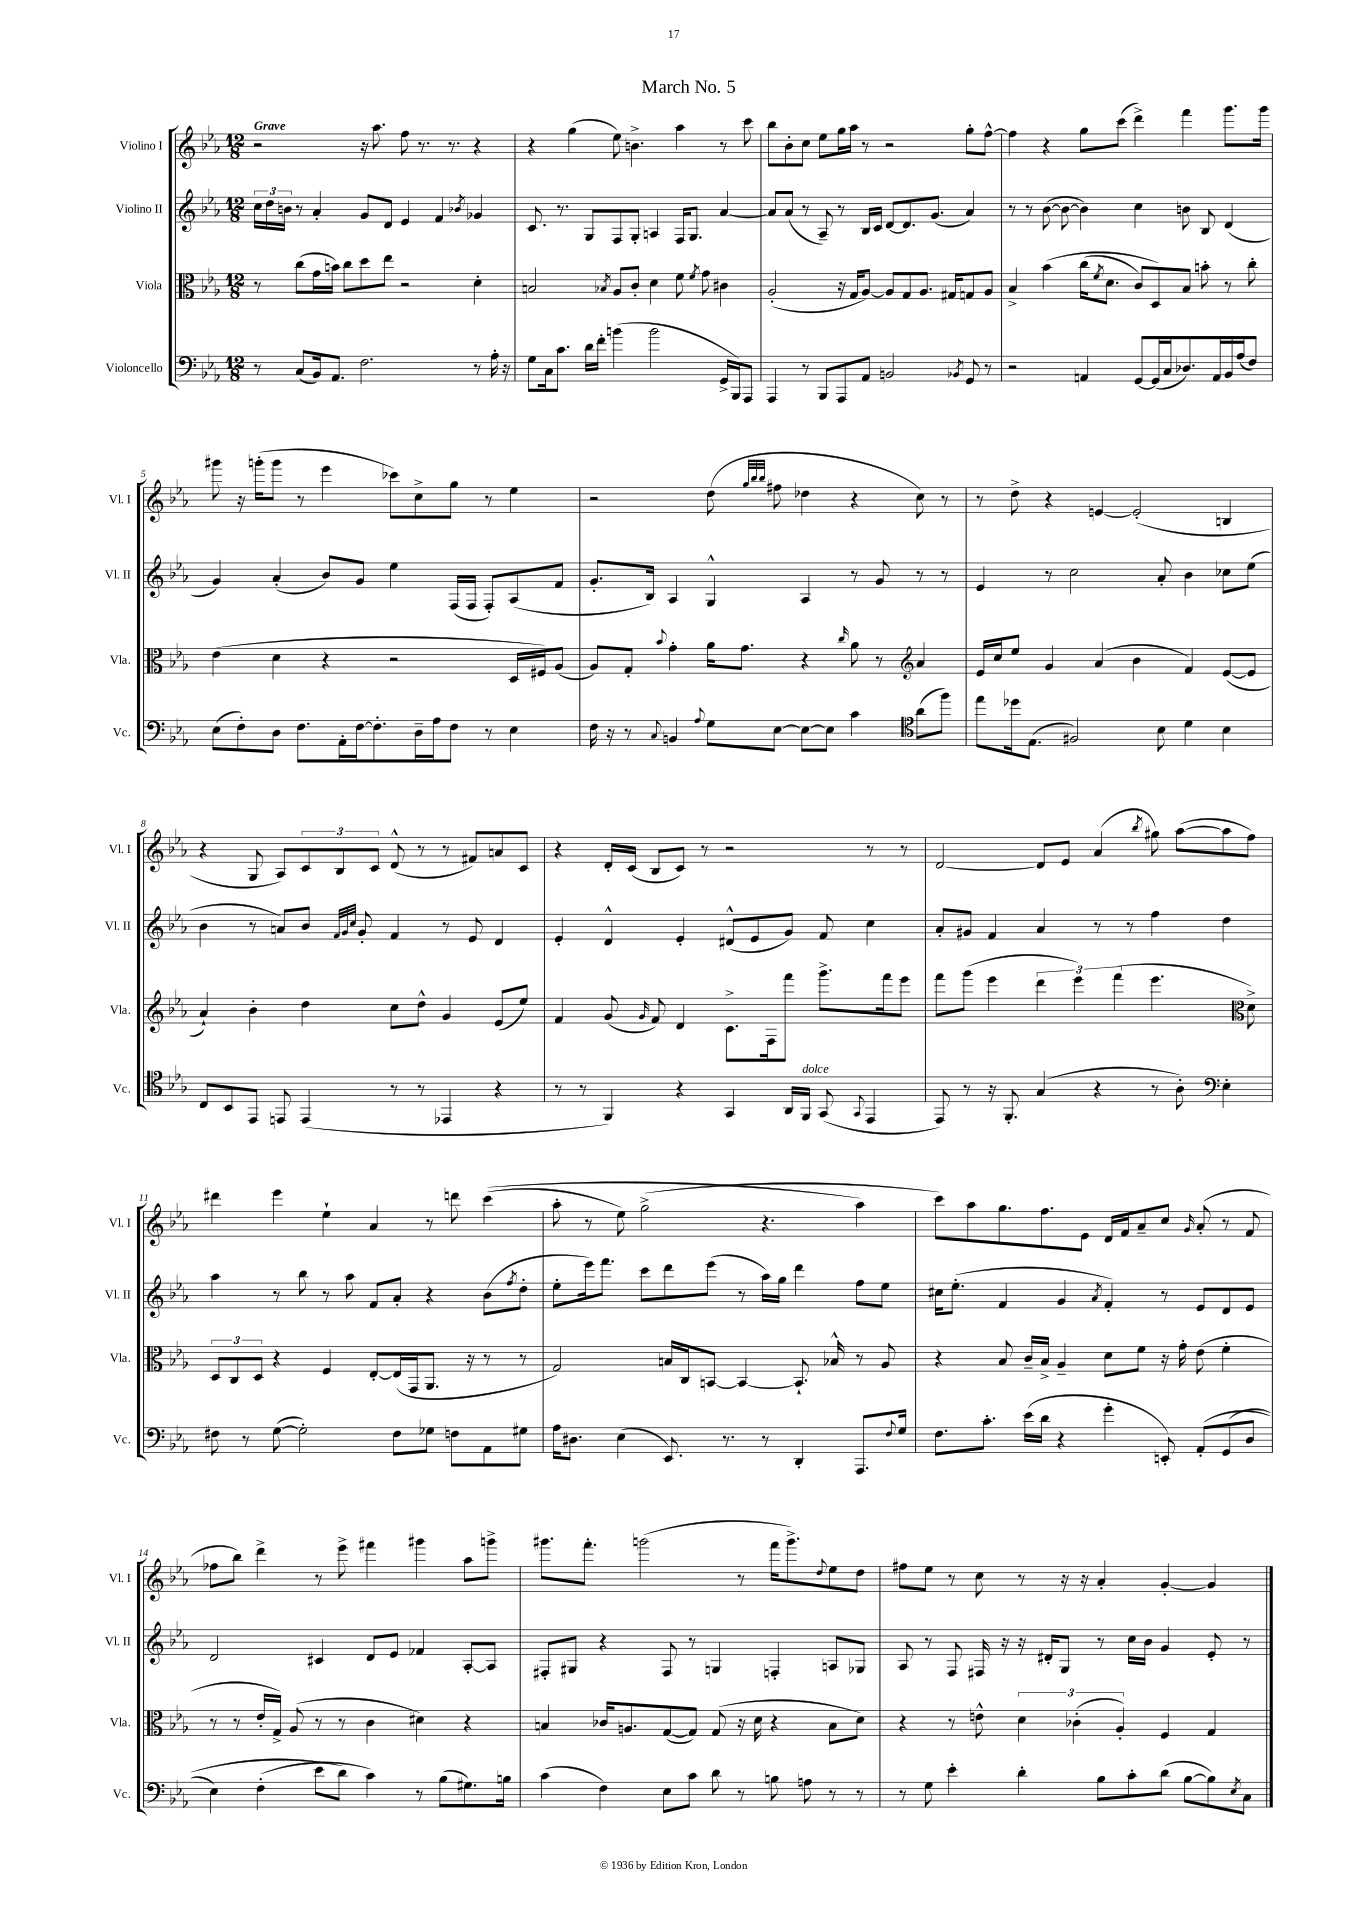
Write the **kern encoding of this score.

**kern	**kern	**kern	**kern
*staff4	*staff3	*staff2	*staff1
*clefF4	*clefC3	*clefG2	*clefG2
*k[b-e-a-]	*k[b-e-a-]	*k[b-e-a-]	*k[b-e-a-]
*M12/8	*M12/8	*M12/8	*M12/8
8r	8r	24cc	2r
.	.	24dd	.
.	.	24b	.
(8C	(8cc	8r	.
16BB-)	16g	4a-'	.
8.AA-	16b)	.	.
.	8cc	.	.
2.F	8dd	8g	16r
.	.	.	8.aa-
.	8ee-	8d	.
.	2r	4e-	8ff
.	.	.	8.r
.	.	4f	.
.	.	.	8.r
.	.	8qb-	.
8r	4d'	4g-	4r
16A-'	.	.	.
16r	.	.	.
=	=	=	=
8G	2B	8.c	4r
16C	.	.	.
8.c	.	8.r	.
.	.	.	(4gg
16d	.	8G	.
16f'	.	.	.
.	8qB-	.	.
(4b	8A-	8F	8ee-)
.	8c'	8G'	4.b^
2b	4d	4A	.
.	8f	16F	4aa-
.	.	8.G	.
.	8qf	.	.
.	8g	.	.
16GG^	4c#	[4a-	8r
16BBB-)	.	.	.
8AAA-	.	.	8ccc
=	=	=	=
4AAA-	(2A-'	8a-]	8bb-
.	.	(8a-	8b-'
8r	.	8r	8cc
8BBB-	.	8A-~)	8ee-
8AAA-	16r	8r	16gg
.	16G	.	16aa-
8AA-	[8A-)	16B-	8r
.	.	16c	.
2BB	8A-]	[8d	2r
.	8G	8.d]	.
.	8.A-	.	.
.	.	(8.g	.
.	16G#	.	.
8qBB-	.	.	.
8GG	8G	4a-)	8gg'
8r	8A-	.	[8ff^^
=	=	=	=
2r	4B-^	8r	4ff]
.	.	8r	.
.	&(4b-	([8b-	4r
.	.	8b-_	.
4AA	(16cc	4b-])	8gg
.	8qf	.	.
.	8.d	.	.
.	.	.	(8ccc
[8GG	8c)	4cc	4ddd^)
(16GG]	8D&)	.	.
16C	.	.	.
8.D-)	8B-	8b	4fff
.	8b'	8B-	.
16AA	.	.	.
16BB-	8r	(4d	8.ggg
(16A-	.	.	.
8F)	8cc'	.	.
.	.	.	16ggg
=	=	=	=
(8E-	(4e-	4g)	8ggg#
8F')	.	.	16r
.	.	.	(16ggg'
8D	4d	(4a-'	8ggg
8.F	.	.	8r
.	4r	8b-)	4eee-
16AA-'	.	.	.
[16F	.	8g	.
8.F']	.	.	.
.	2r	4ee-	8ccc-)
16D~	.	.	8cc^
16A-	.	.	.
8F	.	(16F	8gg
.	.	16F	.
8r	.	8F')	8r
4E-	16D	(8A-	4ee-
.	16F#)	.	.
.	(8A-	8f	.
=	=	=	=
16F	8A-)	8.g'	2r
16r	.	.	.
8r	8G'	.	.
.	.	16B-)	.
8qqC	8qqb-	.	.
4BB	4g'	4A-	.
8qqA-	.	.	.
8G	16a-	4G^^	(8dd
.	8.g	.	.
.	.	.	32qqgg
.	.	.	32qqbb-
.	.	.	32qqbb-
[8E-	.	.	8ff#
8E-_	4r	4A-	4dd-
8E-]	.	.	.
.	16qqcc	.	.
4c	8a-	8r	4r
.	8r	8g	.
*clefC4	*clefG2	*	*
(8a-	4a-	8r	8cc)
8ff)	.	8r	8r
=	=	=	=
8ee-	16e-	4e-	8r
.	16cc	.	.
16dd-	8ee-	.	8dd^
(8.E-	.	.	.
.	4g	8r	4r
2F#)	.	2cc	.
.	(4a-	.	[4e
.	4b-	.	(2e']
8B-	.	8a-'	.
4d	4f)	4b-	.
4B-	([8e-	8cc-	4B
.	8e-]	(8ee-	.
=	=	=	=
8C	4a-`)	4b-	4r
8BB-	.	.	.
8EE-	4b-'	8r	8G
8EE	.	8a)	8A-)
(4EE	4dd	8b-	12c
.	.	.	12B-
.	.	32qqf	.
.	.	32qqg	.
.	.	32qqcc	.
.	.	8g'	.
.	.	.	12c
8r	8cc	4f	(8d^^
8r	8dd^^	.	8r
4EE-	4g	8r	8r
.	.	8e-	8f#)
4r	(8e-	4d	8a
.	8ee-)	.	8c
=	=	=	=
8r	4f	4e-'	4r
8r	.	.	.
4FF)	(8g	4d^^	16d'
.	.	.	(16c
.	16qqg	.	.
.	8f)	.	8B-
4r	4d	4e-'	8c)
.	.	.	8r
4GG	8.c^	(8d#^^	2r
.	.	8e-	.
.	16F	.	.
16AA-	8fff	8g)	.
16FF	.	.	.
(8GG	8.ggg^	8f	.
8qqGG	.	.	.
4EE-	.	4cc	8r
.	16fff	.	.
.	8eee-	.	8r
=	=	=	=
8EE-)	8fff	8a-'	[2d
8r	(8ggg	8g#	.
16r	4eee-	4f	.
8.FF'	.	.	.
(4G	6ddd	4a-	8d]
.	.	.	8e-
.	6eee-)	.	.
4r	.	8r	(4a-
.	(6fff	.	.
.	.	8r	.
.	.	.	8qbb-
8r	4.eee-	4ff	8gg#)
8A-')	.	.	([8aa-
*clefF4	*	*	*
4E-'	.	4dd	8aa-]
*	*clefC3	*	*
.	8d^)	.	8ff)
=	=	=	=
8F#	12D	4aa-	4ddd#
.	12C	.	.
8r	.	.	.
.	12D	.	.
([8G	4r	8r	4eee-
2G'])	.	8bb-	.
.	4F	8r	4ee-`
.	.	8aa-	.
.	[8E-'	8f	4a-
8F#	(16E-]	8a-'	.
.	16GG	.	.
8G-	8.AA-	4r	8r
8F	.	.	8ddd
.	16r	.	.
8AA-	8r	(8b-	&((4ccc
.	.	8qff	.
8G#	8r	8dd'	.
=	=	=	=
16A-	2G)	8ee-'	8aa-'
8.D#	.	.	.
.	.	16eee-)	8r
.	.	8.fff	.
(4E-	.	.	8ee-)
.	.	8ccc	(2gg^
8.EE-)	16B	8ddd	.
.	16C	.	.
.	[8BB	(8eee-	.
8.r	.	.	.
.	4BB_	8r	.
8r	.	16aa-)	4.r
.	.	16gg	.
4DD'	8.BB`]	4ddd	.
.	16B-^^	.	.
8.AAA-	8r	8ff	4aa-&)
.	8A-	8ee-	.
8qqF	.	.	.
16G	.	.	.
=	=	=	=
8.F	4r	16cc#	8ccc)
.	.	(8.ee-'	.
.	.	.	8aa-
8.c'	.	.	.
.	8B-	4f	8.gg
(16e-	16c~	.	.
16d	16B-^	.	8.ff
4r	4A-~	4g	.
.	.	.	8e-
.	.	8qa-	.
4g'	8d	4f')	16d
.	.	.	16f
.	8f	.	8a-~
8EE')	16r	8r	8cc
.	16g'	.	.
.	.	.	16qqg
&(8AA-'	(8e-	8e-	(8a-'
(8GG	4f'	8d	8r
8D	.	8e-	8f
=	=	=	=
4E-)	8r	2d	8ff-
.	8r	.	8bb-)
(4F'	16e-'	.	4ddd^
.	16G^)	.	.
.	(8A-	.	.
8e-	8r	4c#	8r
8d&)	8r	.	8eee-^
4c)	4c	8d	4fff#
.	.	8e-	.
8r	4d#)	4f-	4ggg#
(8B-	.	.	.
8.G#)	4r	[8A-'	8aa-
.	.	8A-]	8ggg^
16B	.	.	.
=	=	=	=
(4c	4B	8F#'	8.ggg#
.	.	8G#	.
.	.	.	8.fff'
4F)	16c-	4r	.
.	8.A	.	.
.	.	.	(2ggg
8E-	([8G	8F#	.
8c	8G])	8r	.
8d	(8G	4G	.
8r	16r	.	8r
.	16d	.	.
8B	4r	4F'	16fff
.	.	.	8.ggg^)
8A	.	.	.
.	.	.	8qqdd
8r	8B	8A	8ee-
8r	8d)	8G-	8dd
=	=	=	=
8r	4r	8A-	8ff#
8G	.	8r	8ee-
4e-'	8r	8F	8r
.	8e^^	16F#	8cc
.	.	16r	.
4d'	6d	16r	8r
.	.	16d#'	.
.	.	8G	16r
.	(6c-'	.	.
.	.	.	16r
8B-	.	8r	4a-'
.	6A-')	.	.
8c'	.	16cc	.
.	.	16b-	.
(8d	4F	4g	[4g'
[8B-	.	.	.
8B-])	4G	8e-'	4g]
8qE-	.	.	.
8C	.	8r	.
==	==	==	==
*-	*-	*-	*-
